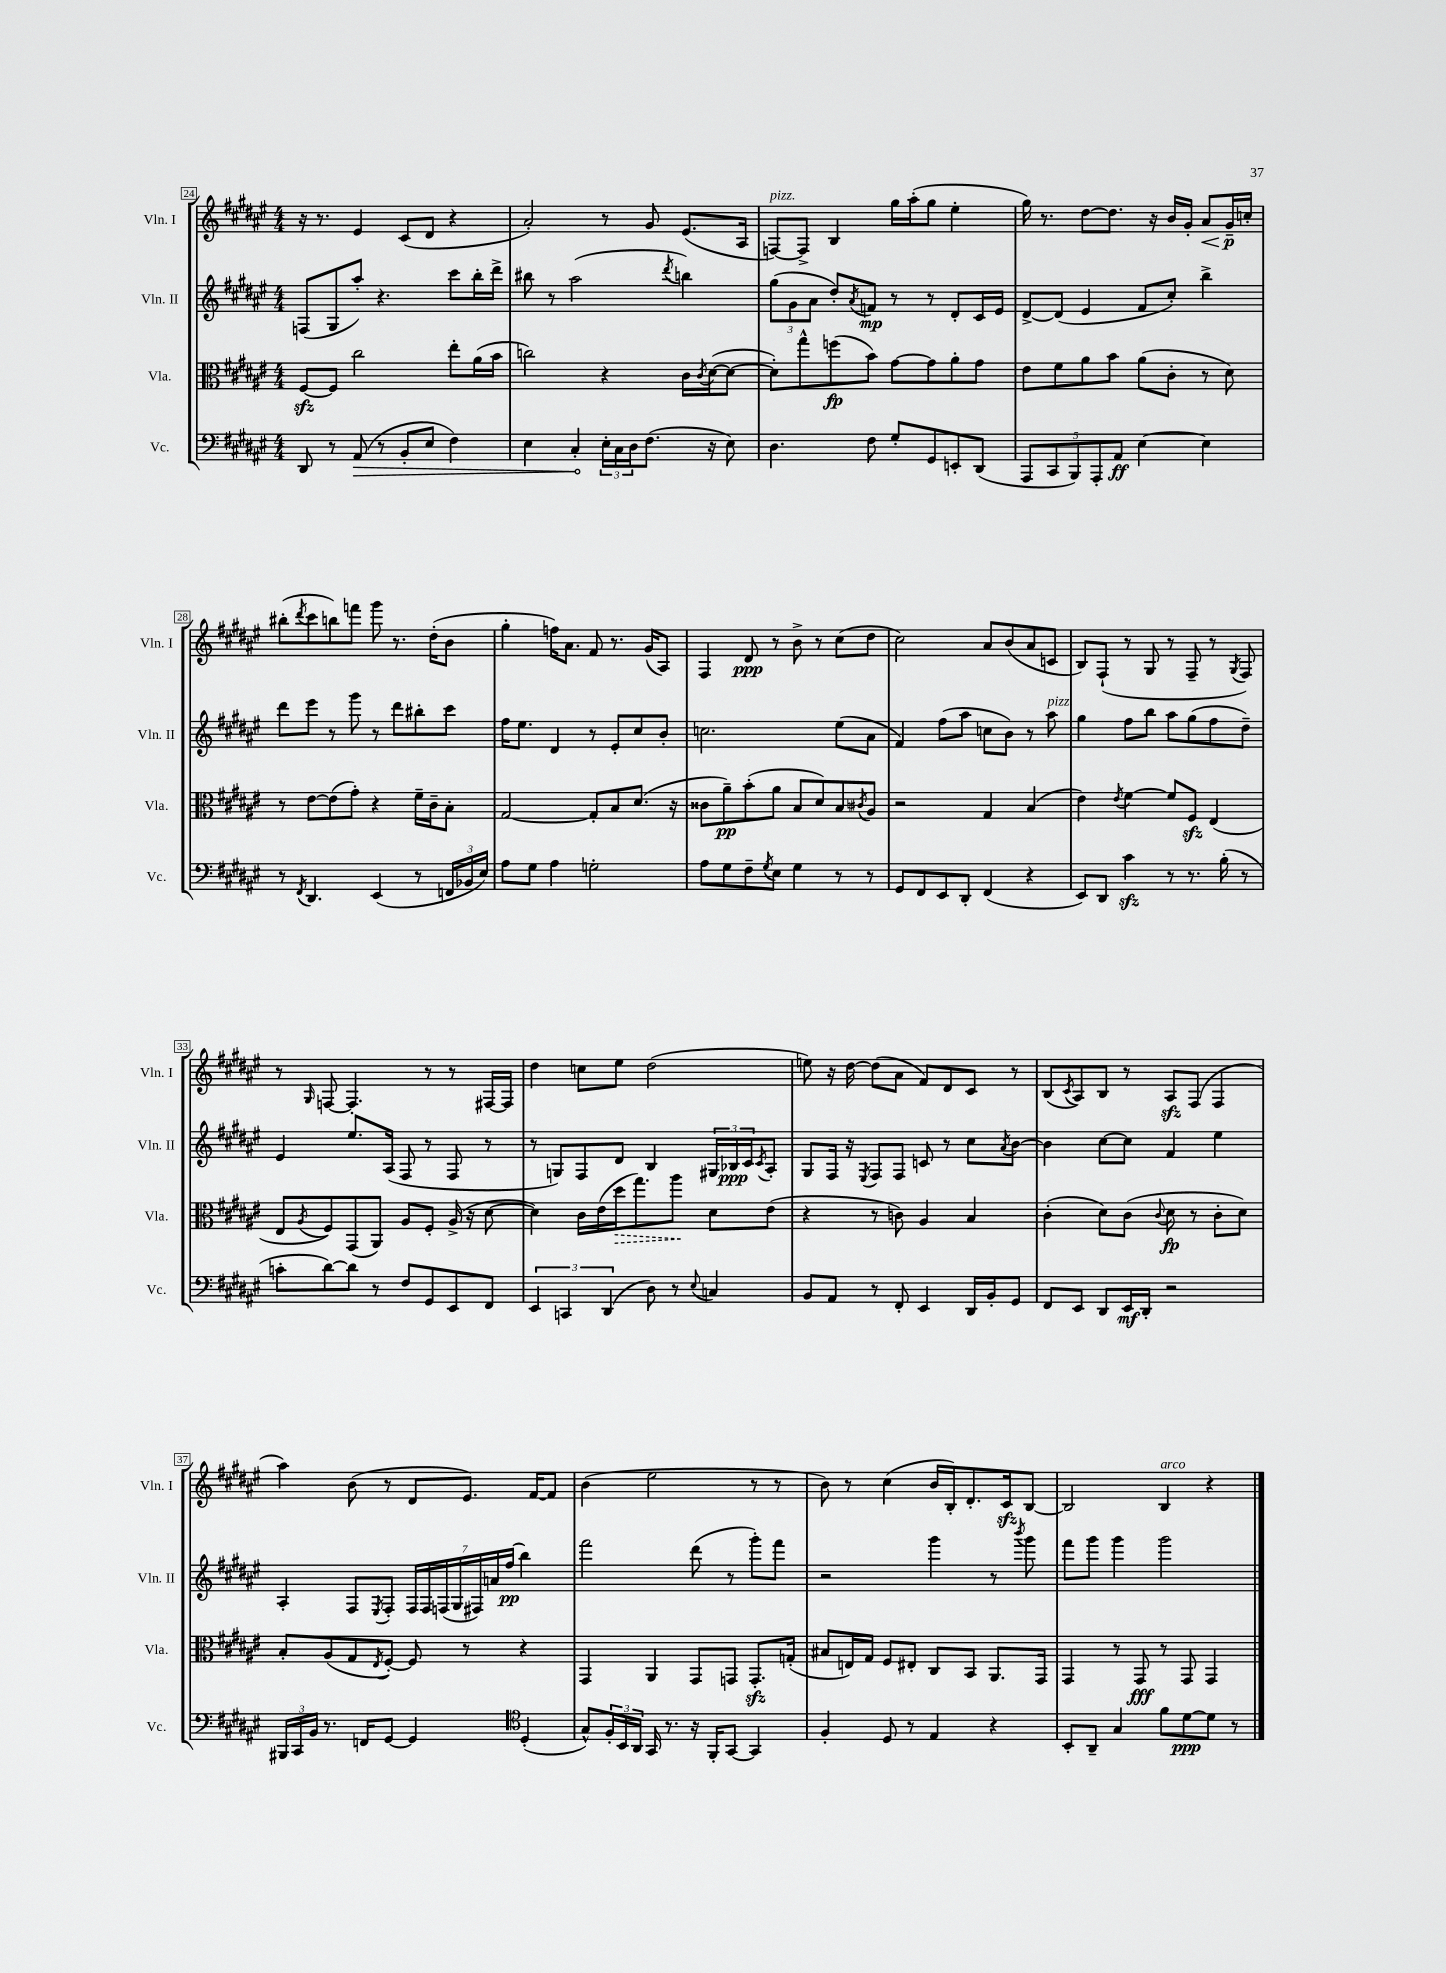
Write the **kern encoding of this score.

**kern	**dynam	**kern	**dynam	**kern	**dynam	**kern	**dynam
*part4	*part4	*part3	*part3	*part2	*part2	*part1	*part1
*staff4	*staff4	*staff3	*staff3	*staff2	*staff2	*staff1	*staff1
*I"Vc.	*	*I"Vla.	*	*I"Vln. II	*	*I"Vln. I	*
*I'Vc.	*	*I'Vla.	*	*I'Vln. II	*	*I'Vln. I	*
*clefF4	*	*clefC3	*	*clefG2	*	*clefG2	*
*k[f#c#g#d#a#e#]	*	*k[f#c#g#d#a#e#]	*	*k[f#c#g#d#a#e#]	*	*k[f#c#g#d#a#e#]	*
*M4/4	*	*M4/4	*	*M4/4	*	*M4/4	*
=24	=24	=24	=24	=24	=24	=24	=24
8DD#/	.	[8F#zz/L	.	(8Fn/L	.	16r	.
.	.	.	.	.	.	8.r	.
8r	.	8F#/J]	.	8G#/	.	.	.
!	!LO:HP:b	!	!	!	!	!	!
(8AA#/	>	2cc#\	.	8aa#'/J)	.	4e#/	.
8r	.	.	.	4.r	.	.	.
8BB'/L	.	.	.	.	.	(8c#/L	.
8E#/J	.	.	.	.	.	8d#/J	.
4F#\)	.	8ee#'\L	.	8ccc#\L	.	4r	.
.	.	(16a#\L	.	16bb'\L	.	.	.
.	.	16b\JJ	.	16ddd#^\JJ	.	.	.
=25	=25	=25	=25	=25	=25	=25	=25
4E#\	.	2ccn\)	.	8bb#X\	.	2a#'/)	.
.	.	.	.	8r	.	.	.
4C#'/	.	.	.	(2aa#\	.	.	.
24E#'\LL	]	4r	.	.	.	8r	.
24C#\	.	.	.	.	.	.	.
24D#\J	.	.	.	.	.	.	.
(8.F#\J	.	.	.	.	.	8g#/	.
.	.	.	.	8qddd#/	.	.	.
.	.	16c#\LL	.	4bbn\)	.	(8.e#/L	.
.	.	8qc#/	.	.	.	.	.
16r	.	([16d#\J	.	.	.	.	.
8E#\)	.	8d#\J_	.	.	.	.	.
.	.	.	.	.	.	16A#/Jk	.
=26	=26	=26	=26	=26	=26	=26	=26
!	!	!	!	!	!	!LO:TX:a:i:t=pizz.	!
4.D#\	.	8d#'\L])	.	(12gg#\L	.	[8Fn/L)	.
.	.	.	.	12g#\	.	.	.
.	.	8gg#^^\	.	.	.	8F^/J]	.
.	.	.	.	12a#\J	.	.	.
.	.	(8ffn\	fp	8dd#'/L)	.	4B/	.
.	.	.	.	8qa#/	.	.	.
8F#\	.	8b\J)	.	8fn/J	mp	.	.
8G#'/L	.	[8g#\L	.	8r	.	16gg#\LL	.
.	.	.	.	.	.	(16aa#'\J	.
8GG#/	.	8g#\]	.	8r	.	8gg#\J	.
8EEn'/	.	8a#'\	.	8d#'/L	.	4ee#'\	.
(8DD#/J	.	8g#\J	.	16c#/L	.	.	.
.	.	.	.	16e#/JJ	.	.	.
=27	=27	=27	=27	=27	=27	=27	=27
10AAA#/L	.	8e#\L	.	[8d#^/L	.	16gg#\)	.
.	.	.	.	.	.	8.r	.
10CC#/	.	.	.	.	.	.	.
.	.	8f#\	.	(8d#/J]	.	.	.
10BBB/)	.	.	.	.	.	.	.
.	.	8a#\	.	4e#/	.	[8dd#\L	.
10AAA#'/	.	.	.	.	.	.	.
.	.	8b\J	.	.	.	8.dd#\J]	.
10AA#/J	ff	.	.	.	.	.	.
[4E#\	.	(8a#\L	.	8f#/L	.	.	.
.	.	.	.	.	.	16r	.
.	.	8c#'\J	.	8cc#'/J)	.	16b/LL	.
.	.	.	.	.	.	16g#'/JJ	.
!	!	!	!	!	!	!	!LO:HP:b
4E#\]	.	8r	.	4bb^\	.	8a#/L	<
.	.	8d#\)	.	.	.	16g#~/L	p
.	.	.	.	.	.	16ccn'/JJ	[
!!LO:LB:g=z
=28	=28	=28	=28	=28	=28	=28	=28
8r	.	8r	.	8ddd#\L	.	(8bb#X'\L	.
8qFF#/	.	.	.	.	.	8qddd#/	.
4.DD#/	.	[8e#\L	.	8eee#\J	.	8ccc#\	.
.	.	(8e#\]	.	8r	.	8bbn\)	.
.	.	8g#'\J)	.	8ggg#\	.	8fffn\J	.
(4EE#/	.	4r	.	8r	.	8ggg#\	.
.	.	.	.	8ddd#\L	.	8.r	.
8r	.	16f#~\LL	.	8bb#X'\	.	.	.
.	.	16c#~\J	.	.	.	(16dd#'\KL	.
24FFn/LL	.	8B'\J	.	8ccc#\J	.	8b\J	.
24BB-X/	.	.	.	.	.	.	.
24E#/JJ)	.	.	.	.	.	.	.
=29	=29	=29	=29	=29	=29	=29	=29
8A#\L	.	[2G#/	.	16ff#\KL	.	4gg#'\	.
.	.	.	.	8.ee#\J	.	.	.
8G#\J	.	.	.	.	.	.	.
4A#\	.	.	.	4d#/	.	16ffn\KL)	.
.	.	.	.	.	.	8.a#\J	.
2Gn'\	.	8G#'/L]	.	8r	.	8f#/	.
.	.	8B/	.	8e#'/L	.	8.r	.
.	.	(8.d#/J	.	8cc#/	.	.	.
.	.	.	.	.	.	(16g#/KL	.
.	.	.	.	8b'/J	.	8A#/J)	.
.	.	16r	.	.	.	.	.
=30	=30	=30	=30	=30	=30	=30	=30
8A#\L	.	8c##X\L	.	2.ccn\	.	4F#/	.
8G#\	.	8a#~\)	pp	.	.	.	.
8F#~\	.	(8b'\	.	.	.	8d#/	ppp
8qG#/	.	.	.	.	.	.	.
8E#\J	.	8a#\J	.	.	.	8r	.
4G#\	.	8B/L	.	.	.	8b^\	.
.	.	8d#/)	.	.	.	8r	.
8r	.	8B/	.	(8ee#\L	.	(8cc#\L	.
.	.	8qc#X/	.	.	.	.	.
8r	.	8A#/J	.	8a#\J	.	8dd#\J	.
=31	=31	=31	=31	=31	=31	=31	=31
8GG#/L	.	2r	.	4f#/)	.	2cc#\)	.
8FF#/	.	.	.	.	.	.	.
8EE#/	.	.	.	(8ff#\L	.	.	.
8DD#'/J	.	.	.	8aa#\J	.	.	.
(4FF#/	.	4G#/	.	8ccn\L	.	8a#/L	.
.	.	.	.	8b\J)	.	(8b/	.
4r	.	(4B/	.	8r	.	8a#/	.
!	!	!	!	!LO:TX:a:i:t=pizz.	!	!	!
.	.	.	.	8aa#\	.	8cn/J	.
=32	=32	=32	=32	=32	=32	=32	=32
8EE#/L)	.	4e#\)	.	4gg#\	.	8B/L)	.
8DD#/J	.	.	.	.	.	(8F#`/J	.
.	.	8qe#/	.	.	.	.	.
4c#zz\	.	[4f#\	.	8ff#\L	.	8r	.
.	.	.	.	8bb\J	.	8G#/	.
8r	.	8f#/L]	.	8aa#\L	.	8r	.
8.r	.	8F#zz/J	.	(8gg#\	.	8F#~/	.
.	.	(4E#/	.	8ff#\	.	8r	.
(16B'\	.	.	.	.	.	.	.
.	.	.	.	.	.	8qG#/	.
8r	.	.	.	8dd#~\J)	.	8F#/)	.
!!LO:LB:g=z
=33	=33	=33	=33	=33	=33	=33	=33
8cn'\L	.	8E#/L	.	4e#/	.	8r	.
.	.	8qA#/	.	.	.	16qqG#/	.
[8d#\)	.	8F#/)	.	.	.	[8Fn/	.
8d#\J]	.	(8GG#/	.	8.ee#/L	.	4.F'/]	.
8r	.	8AA#/J)	.	.	.	.	.
.	.	.	.	(16A#/Jk	.	.	.
8F#/L	.	8A#/L	.	8F#/	.	.	.
8GG#/	.	8F#'/J	.	8r	.	8r	.
8EE#/	.	(16A#^/	.	8F#/	.	8r	.
.	.	16r	.	.	.	.	.
8FF#/J	.	[8d#\	.	8r	.	[16F#X/LL	.
.	.	.	.	.	.	16F#/JJ]	.
=34	=34	=34	=34	=34	=34	=34	=34
6EE#/	.	4d#\])	.	8r	.	4dd#\	.
.	.	.	.	8Gn/L)	.	.	.
6CCn/	.	.	.	.	.	.	.
.	.	16c#\LL	.	8F#/	.	8ccn\L	.
.	.	(16e#\	.	.	.	.	.
(6DD#/	.	.	.	.	.	.	.
!	!	!	!LO:HP:b	!	!	!	!
.	.	16dd#\J	>	8d#/J	.	8ee#\J	.
.	.	8.gg#\)	.	.	.	.	.
8D#\)	.	.	.	4B/	.	(2dd#\	.
8r	.	8aa#\J	.	.	.	.	.
8qqE#/	.	.	.	.	.	.	.
4Cn/	.	8d#\L	]	24G#X/LL	.	.	.
.	.	.	.	24B-X/	ppp	.	.
.	.	.	.	24c#/J	.	.	.
.	.	.	.	8qc#/	.	.	.
.	.	(8e#\J	.	8A#'/J	.	.	.
=35	=35	=35	=35	=35	=35	=35	=35
8BB/L	.	4r	.	8G#/L	.	8een\)	.
8AA#/J	.	.	.	16F#/Jk	.	16r	.
.	.	.	.	16r	.	[16dd#\	.
.	.	.	.	8qE#/	.	.	.
8r	.	8r	.	8F#/L	.	(8dd#\L]	.
8FF#'/	.	8cn\)	.	8F#/J	.	8a#\J	.
4EE#/	.	4A#/	.	8cn/	.	8f#/L)	.
.	.	.	.	8r	.	8d#/	.
16DD#/LL	.	4B/	.	8cc#\L	.	8c#/J	.
16BB'/J	.	.	.	.	.	.	.
.	.	.	.	8qa#/	.	.	.
8GG#/J	.	.	.	[8b\J	.	8r	.
=36	=36	=36	=36	=36	=36	=36	=36
8FF#/L	.	(4c#'\	.	4b\]	.	(8B/L	.
.	.	.	.	.	.	8qc#/	.
8EE#/J	.	.	.	.	.	8A#/)	.
8DD#/L	.	8d#\L)	.	[8cc#\L	.	8B/J	.
16EE#/L	mf	(8c#\J	.	8cc#\J]	.	8r	.
16DD#'/JJ	.	.	.	.	.	.	.
.	.	8qqc#/	.	.	.	.	.
2r	.	8d#\	fp	4f#/	.	8A#zz/L	.
.	.	8r	.	.	.	(8F#/J	.
.	.	8c#'\L	.	4ee#\	.	4F#/	.
.	.	8d#\J)	.	.	.	.	.
!!LO:LB:g=z
=37	=37	=37	=37	=37	=37	=37	=37
24BBB#X/LL	.	8B'/L	.	4A#'/	.	4aa#\)	.
24CC#/	.	.	.	.	.	.	.
24BB/JJ	.	.	.	.	.	.	.
8.r	.	(8A#/	.	.	.	.	.
.	.	8G#/	.	8F#/L	.	(8b\	.
16FFn/KL	.	.	.	.	.	.	.
.	.	8qE#/	.	8qE#/	.	.	.
[8GG#/J	.	[8F#'/J)	.	8F#'/J	.	8r	.
4GG#/]	.	8F#/]	.	28F#/LL	.	8d#/L	.
.	.	.	.	28F#/	.	.	.
.	.	.	.	(28Fn/	.	.	.
.	.	.	.	28G#/	.	.	.
.	.	8r	.	.	.	8.e#/J)	.
.	.	.	.	28F#X/)	.	.	.
.	.	.	.	28an/	.	.	.
.	.	.	.	(28ff#/JJ	pp	.	.
*clefC4	*	*	*	*	*	*	*
(4D#'/	.	4r	.	4bb\)	.	.	.
.	.	.	.	.	.	[16f#/KL	.
.	.	.	.	.	.	8f#/J]	.
=38	=38	=38	=38	=38	=38	=38	=38
8G#^^/L)	.	4GG#/	.	2fff#\	.	(4b\	.
24F#'/L	.	.	.	.	.	.	.
24BB/	.	.	.	.	.	.	.
24AA#/JJ	.	.	.	.	.	.	.
16GG#/	.	4AA#/	.	.	.	2ee#\	.
8.r	.	.	.	.	.	.	.
16r	.	8GG#/L	.	(8ddd#\	.	.	.
16FF#'/KL	.	.	.	.	.	.	.
[8GG#/J	.	8GGn/J	.	8r	.	.	.
4GG#/]	.	8.GGzz'/L	.	8ggg#'\L)	.	8r	.
.	.	.	.	8fff#\J	.	8r	.
.	.	(16Gn'/Jk	.	.	.	.	.
=39	=39	=39	=39	=39	=39	=39	=39
4F#'/	.	8B#X/L	.	2r	.	8b\)	.
.	.	16En/L)	.	.	.	8r	.
.	.	16G#/JJ	.	.	.	.	.
8D#/	.	8F#/L	.	.	.	(4cc#\	.
8r	.	8E#X'/J	.	.	.	.	.
4E#/	.	8C#/L	.	4ggg#\	.	16b/LL	.
.	.	.	.	.	.	16B'/J)	.
.	.	8BB/J	.	.	.	8.d#'/	.
4r	.	8.AA#/L	.	8r	.	.	.
.	.	.	.	.	.	16c#zz/k	.
.	.	.	.	8qbbb/	.	.	.
.	.	.	.	8ggg#\	.	[8B/J	.
.	.	16GG#/Jk	.	.	.	.	.
=40	=40	=40	=40	=40	=40	=40	=40
8BB'/L	.	4GG#/	.	8fff#\L	.	2B/]	.
8AA#~/J	.	.	.	8ggg#\J	.	.	.
4G#/	.	8r	.	4ggg#\	.	.	.
.	.	8GG#/	fff	.	.	.	.
!	!	!	!	!	!	!LO:TX:a:i:t=arco	!
8f#\L	.	8r	.	2ggg#\	.	4B/	.
[8d#\	ppp	8GG#/	.	.	.	.	.
8d#\J]	.	4GG#/	.	.	.	4r	.
8r	.	.	.	.	.	.	.
==	==	==	==	==	==	==	==
*-	*-	*-	*-	*-	*-	*-	*-
